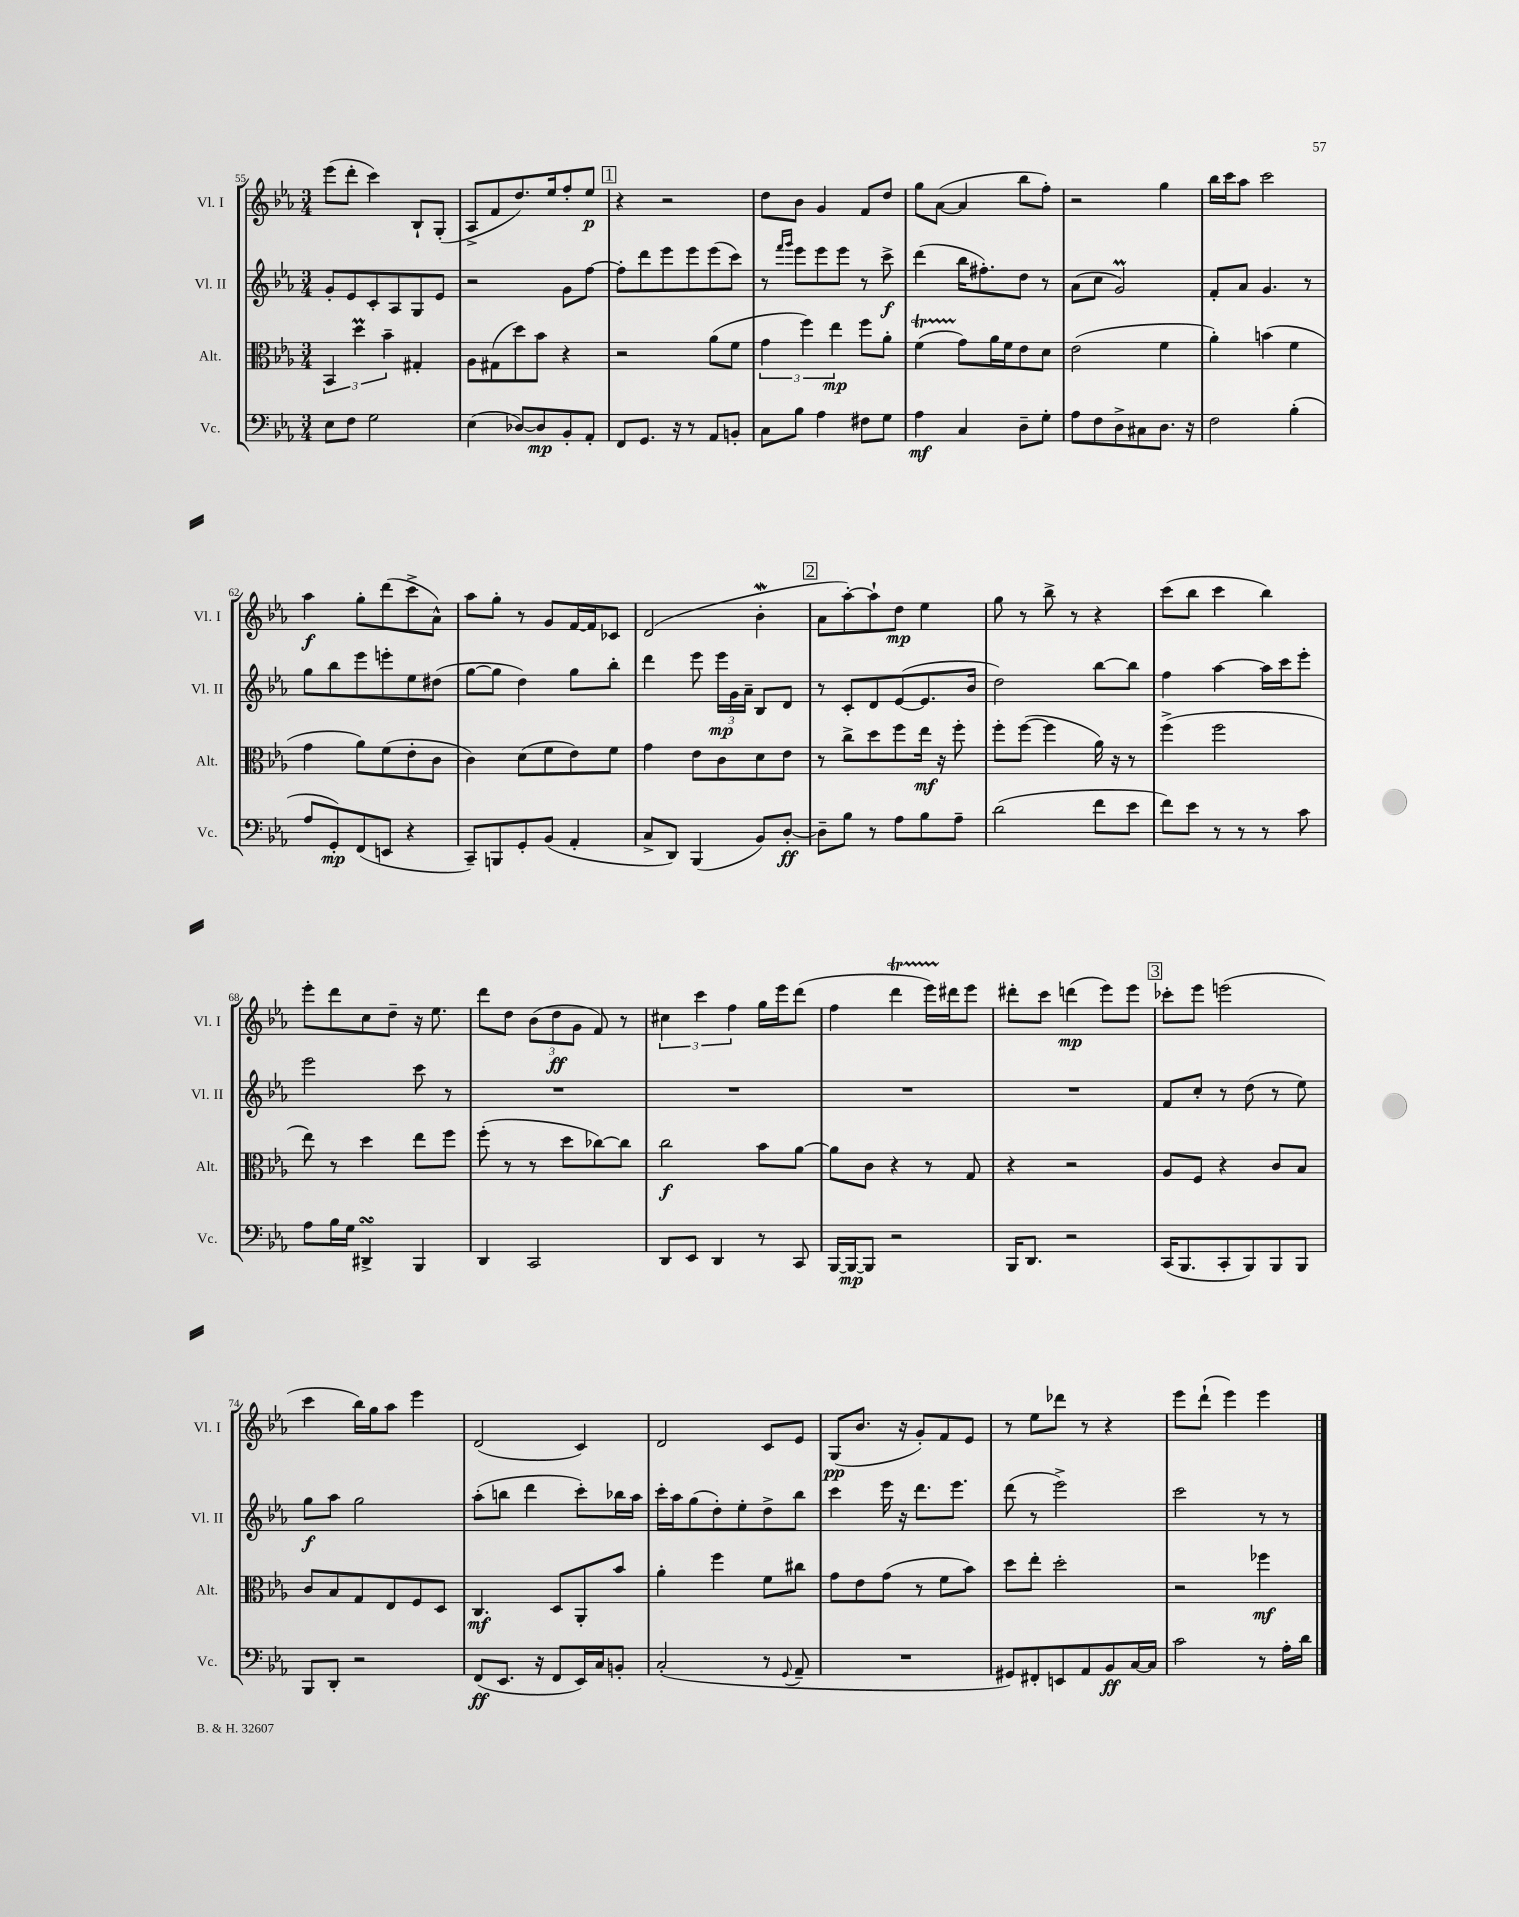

**kern	**dynam	**kern	**dynam	**kern	**dynam	**kern	**dynam
*part4	*part4	*part3	*part3	*part2	*part2	*part1	*part1
*staff4	*staff4	*staff3	*staff3	*staff2	*staff2	*staff1	*staff1
*I"Vc.	*	*I"Alt.	*	*I"Vl. II	*	*I"Vl. I	*
*I'Vc.	*	*I'Alt.	*	*I'Vl. II	*	*I'Vl. I	*
*clefF4	*	*clefC3	*	*clefG2	*	*clefG2	*
*k[b-e-a-]	*	*k[b-e-a-]	*	*k[b-e-a-]	*	*k[b-e-a-]	*
*M3/4	*	*M3/4	*	*M3/4	*	*M3/4	*
=55	=55	=55	=55	=55	=55	=55	=55
8E-\L	.	6BB-/	.	8g'/L	.	(8eee-\L	.
8F\J	.	.	.	8e-/	.	8ddd'\J	.
.	.	6ddm\	.	.	.	.	.
2G\	.	.	.	8c'/	.	4ccc\)	.
.	.	6b-~\	.	.	.	.	.
.	.	.	.	8A-/	.	.	.
.	.	4G#X'/	.	8G/	.	8B-`/L	.
.	.	.	.	8e-/J	.	(8G'/J	.
=56	=56	=56	=56	=56	=56	=56	=56
(4E-\	.	8A-\L	.	2r	.	8A-^/L	.
.	.	(8G#X\	.	.	.	8f/	.
[8D-X/L)	.	8dd\)	.	.	.	8.dd/)	.
8D-/]	mp	8b-\J	.	.	.	.	.
.	.	.	.	.	.	16ee-/k	.
8BB-'/	.	4r	.	8g\L	.	8ff'/	.
8AA-'/J	.	.	.	[8ff\J	.	8ee-/J	p
!!LO:REH:place=s1:t=1
=57	=57	=57	=57	=57	=57	=57	=57
8FF/L	.	2r	.	8ff'\L]	.	4r	.
8.GG/J	.	.	.	8ddd\	.	.	.
.	.	.	.	8eee-\	.	2r	.
16r	.	.	.	.	.	.	.
8r	.	.	.	8eee-\	.	.	.
8AA-/L	.	(8a-\L	.	(8eee-\	.	.	.
8BBn'/J	.	8f\J	.	8ccc\J)	.	.	.
=58	=58	=58	=58	=58	=58	=58	=58
8C\L	.	6g\	.	8r	.	8dd\L	.
.	.	.	.	16qqfff/LL	.	.	.
.	.	.	.	16qqggg/JJ	.	.	.
8B-\J	.	.	.	8eee-\L	.	8b-\J	.
.	.	6ff\)	.	.	.	.	.
4A-\	.	.	.	8eee-\	.	4g/	.
.	.	6ee-\	mp	.	.	.	.
.	.	.	.	8eee-\J	.	.	.
8F#X\L	.	8ff\L	.	8r	.	8f/L	.
8G\J	.	8a-'\J	.	8ccc^\	f	8dd/J	.
=59	=59	=59	=59	=59	=59	=59	=59
4A-\	mf	(4fT\	.	(4ddd\	.	8gg\L	.
.	.	.	.	.	.	([8a-\J	.
4C/	.	8g\L)	.	16bb-\KL	.	4a-/]	.
.	.	.	.	8.ff#X'\)	.	.	.
.	.	16a-\L	.	.	.	.	.
.	.	16f\J	.	.	.	.	.
8D~\L	.	8e-\	.	8dd\J	.	8bb-\L	.
8G'\J	.	8d\J	.	8r	.	8ff'\J)	.
=60	=60	=60	=60	=60	=60	=60	=60
8A-\L	.	(2e-\	.	(8a-\L	.	2r	.
8F\	.	.	.	8cc\J	.	.	.
8D^\	.	.	.	2gm/)	.	.	.
8C#X\	.	.	.	.	.	.	.
8.D\J	.	4f\	.	.	.	4gg\	.
16r	.	.	.	.	.	.	.
=61	=61	=61	=61	=61	=61	=61	=61
2F\	.	4a-'\)	.	8f'/L	.	16bb-\LL	.
.	.	.	.	.	.	16ccc\J	.
.	.	.	.	8a-/J	.	8aa-\J	.
.	.	(4bn\	.	4.g/	.	2ccc\	.
(4B-'\	.	4f\	.	.	.	.	.
.	.	.	.	8r	.	.	.
!!LO:LB:g=z
=62	=62	=62	=62	=62	=62	=62	=62
8A-/L	.	4g\	.	8gg\L	.	4aa-\	f
8GG'/)	mp	.	.	8bb-\	.	.	.
(8FF/	.	8a-\L)	.	8eee-\	.	8gg'\L	.
8EEn/J	.	(8f\	.	8eeen'\	.	(8ddd\	.
4r	.	8e-'\	.	8ee-\	.	8ccc^\	.
.	.	8c\J	.	(8dd#X\J	.	8a-^^\J)	.
=63	=63	=63	=63	=63	=63	=63	=63
8CC~/L)	.	4c\)	.	[8gg\L	.	8aa-\L	.
8BBBn/	.	.	.	8gg\J]	.	8gg'\J	.
8GG'/	.	(8d\L	.	4dd\)	.	8r	.
(8BB-/J	.	8f\	.	.	.	8g/L	.
4AA-'/	.	8e-\)	.	8gg\L	.	[16f/L	.
.	.	.	.	.	.	16f/J]	.
.	.	8f\J	.	8bb-'\J	.	8c-X/J	.
=64	=64	=64	=64	=64	=64	=64	=64
8C^/L	.	4g\	.	4ddd\	.	(2d/	.
8DD/J)	.	.	.	.	.	.	.
(4BBB-/	.	8e-\L	.	8eee-\	.	.	.
.	.	8c\	.	24eee-\LL	mp	.	.
.	.	.	.	24g\	.	.	.
.	.	.	.	24a-~\JJ	.	.	.
8BB-/L)	.	8d\	.	8B-/L	.	4b-W'\	.
[8D'/J	ff	8e-\J	.	8d/J	.	.	.
!!LO:REH:place=s1:t=2
=65	=65	=65	=65	=65	=65	=65	=65
8D~\L]	.	8r	.	8r	.	8a-\L	.
8B-\J	.	8cc^\L	.	8c'/L	.	[8aa-'\)	.
8r	.	8dd\	.	8d/	.	8aa-`\]	.
8A-\L	.	8ff\	.	([8e-/	.	8dd\J	mp
8B-\	.	16ee-\Jk	mf	8.e-/]	.	4ee-\	.
.	.	16r	.	.	.	.	.
8A-~\J	.	8ff'\	.	.	.	.	.
.	.	.	.	16b-/Jk	.	.	.
=66	=66	=66	=66	=66	=66	=66	=66
(2d\	.	8ff'\L	.	2dd\)	.	8gg\	.
.	.	([8ff\J	.	.	.	8r	.
.	.	4ff\]	.	.	.	8bb-^\	.
.	.	.	.	.	.	8r	.
8f\L	.	16a-\)	.	[8bb-\L	.	4r	.
.	.	16r	.	.	.	.	.
8e-\J	.	8r	.	8bb-\J]	.	.	.
=67	=67	=67	=67	=67	=67	=67	=67
8f\L)	.	(4ff^\	.	4ff\	.	(8ccc\L	.
8e-\J	.	.	.	.	.	8bb-\J	.
8r	.	2ff\	.	[4aa-\	.	4ccc\	.
8r	.	.	.	.	.	.	.
8r	.	.	.	16aa-\LL]	.	4bb-\)	.
.	.	.	.	16ccc\J	.	.	.
8c\	.	.	.	8eee-'\J	.	.	.
!!LO:LB:g=z
=68	=68	=68	=68	=68	=68	=68	=68
8A-\L	.	8ee-\)	.	2eee-\	.	8eee-'\L	.
16B-\L	.	8r	.	.	.	8ddd\	.
16G\JJ	.	.	.	.	.	.	.
4DD#XsSsS^/	.	4dd\	.	.	.	8cc\	.
.	.	.	.	.	.	8dd~\J	.
4BBB-/	.	8ee-\L	.	8ccc\	.	16r	.
.	.	.	.	.	.	8.ee-\	.
.	.	8ff\J	.	8r	.	.	.
=69	=69	=69	=69	=69	=69	=69	=69
4DD/	.	(8ff'\	.	2.r	.	8ddd\L	.
.	.	8r	.	.	.	8dd\J	.
2CC/	.	8r	.	.	.	(12b-\L	.
.	.	.	.	.	.	12dd\	ff
.	.	8dd\L	.	.	.	.	.
.	.	.	.	.	.	12g\J	.
.	.	[8cc-X\)	.	.	.	8f/)	.
.	.	8cc-\J]	.	.	.	8r	.
=70	=70	=70	=70	=70	=70	=70	=70
8DD/L	.	2cc\	f	2.r	.	6cc#X\	.
8EE-/J	.	.	.	.	.	.	.
.	.	.	.	.	.	6ccc\	.
4DD/	.	.	.	.	.	.	.
.	.	.	.	.	.	6ff\	.
8r	.	8b-\L	.	.	.	16gg\LL	.
.	.	.	.	.	.	16eee-\J	.
8CC/	.	[8a-\J	.	.	.	(8ddd\J	.
=71	=71	=71	=71	=71	=71	=71	=71
[16BBB-/LL	.	8a-\L]	.	2.r	.	4ff\	.
16BBB-/J_	mp	.	.	.	.	.	.
8BBB-/J]	.	8c\J	.	.	.	.	.
2r	.	4r	.	.	.	4dddt\	.
.	.	8r	.	.	.	16eee-TTT\LL)	.
.	.	.	.	.	.	16ddd#X\J	.
.	.	8G/	.	.	.	8eee-\J	.
=72	=72	=72	=72	=72	=72	=72	=72
16BBB-/KL	.	4r	.	2.r	.	8ddd#X'\L	.
8.DD/J	.	.	.	.	.	.	.
.	.	.	.	.	.	8ccc\J	.
2r	.	2r	.	.	.	(4dddn\	mp
.	.	.	.	.	.	8eee-\L)	.
.	.	.	.	.	.	8eee-\J	.
!!LO:REH:place=s1:t=3
=73	=73	=73	=73	=73	=73	=73	=73
(16CC/KL	.	8A-/L	.	8f/L	.	8ccc-X'\L	.
8.BBB-/	.	.	.	.	.	.	.
.	.	8F/J	.	8cc'/J	.	8eee-\J	.
8CC'/	.	4r	.	8r	.	(2eeen\	.
8BBB-/)	.	.	.	(8dd\	.	.	.
8BBB-/	.	8c/L	.	8r	.	.	.
8BBB-/J	.	8B-/J	.	8ee-\)	.	.	.
!!LO:LB:g=z
=74	=74	=74	=74	=74	=74	=74	=74
8BBB-/L	.	8c/L	.	8gg\L	f	4ccc\	.
8DD'/J	.	8B-/	.	8aa-\J	.	.	.
2r	.	8G/	.	2gg\	.	16bb-\LL)	.
.	.	.	.	.	.	16gg\J	.
.	.	8E-/	.	.	.	8aa-\J	.
.	.	8F/	.	.	.	4eee-\	.
.	.	8D/J	.	.	.	.	.
=75	=75	=75	=75	=75	=75	=75	=75
(8FF/L	ff	4.C/	mf	(8aa-'\L	.	(2d/	.
8.EE-/J	.	.	.	8bbn\J	.	.	.
.	.	.	.	4ddd\	.	.	.
16r	.	.	.	.	.	.	.
8FF/L	.	8D/L	.	.	.	.	.
16EE-/L)	.	8AA-'/	.	8ccc'\L)	.	4c/)	.
16C/J	.	.	.	.	.	.	.
8BBn'/J	.	8b-/J	.	16bb-X\L	.	.	.
.	.	.	.	16aa-\JJ	.	.	.
=76	=76	=76	=76	=76	=76	=76	=76
(2C'/	.	4a-'\	.	16ccc'\LL	.	2d/	.
.	.	.	.	16aa-\J	.	.	.
.	.	.	.	(8gg\	.	.	.
.	.	4ff\	.	8dd'\)	.	.	.
.	.	.	.	8ee-'\	.	.	.
8r	.	8f\L	.	8dd^\	.	8c/L	.
8qqGG/	.	.	.	.	.	.	.
8AA-~/	.	8cc#X\J	.	8bb-\J	.	8e-/J	.
=77	=77	=77	=77	=77	=77	=77	=77
2.r	.	8g\L	.	4ccc\	.	(8G/L	pp
.	.	8e-\	.	.	.	8.b-/J	.
.	.	(8g\J	.	16eee-\	.	.	.
.	.	.	.	16r	.	16r	.
.	.	8r	.	8.ddd\L	.	8g'/L)	.
.	.	8f\L	.	.	.	8f/	.
.	.	.	.	8.eee-\J	.	.	.
.	.	8b-\J)	.	.	.	8e-/J	.
=78	=78	=78	=78	=78	=78	=78	=78
8GG#X/L)	.	8dd\L	.	(8ddd\	.	8r	.
8FF#X'/	.	8ee-'\J	.	8r	.	8ee-\L	.
8EEn/	.	2dd'\	.	2eee-^\)	.	8ddd-X\J	.
8AA-/	.	.	.	.	.	8r	.
8BB-/	ff	.	.	.	.	4r	.
[16C/L	.	.	.	.	.	.	.
16C/JJ]	.	.	.	.	.	.	.
=79	=79	=79	=79	=79	=79	=79	=79
2c\	.	2r	.	2ccc\	.	8eee-\L	.
.	.	.	.	.	.	(8ddd`\J	.
.	.	.	.	.	.	4eee-\)	.
8r	.	4ff-X\	mf	8r	.	4eee-\	.
16A-'\LL	.	.	.	8r	.	.	.
16d\JJ	.	.	.	.	.	.	.
==	==	==	==	==	==	==	==
*-	*-	*-	*-	*-	*-	*-	*-
